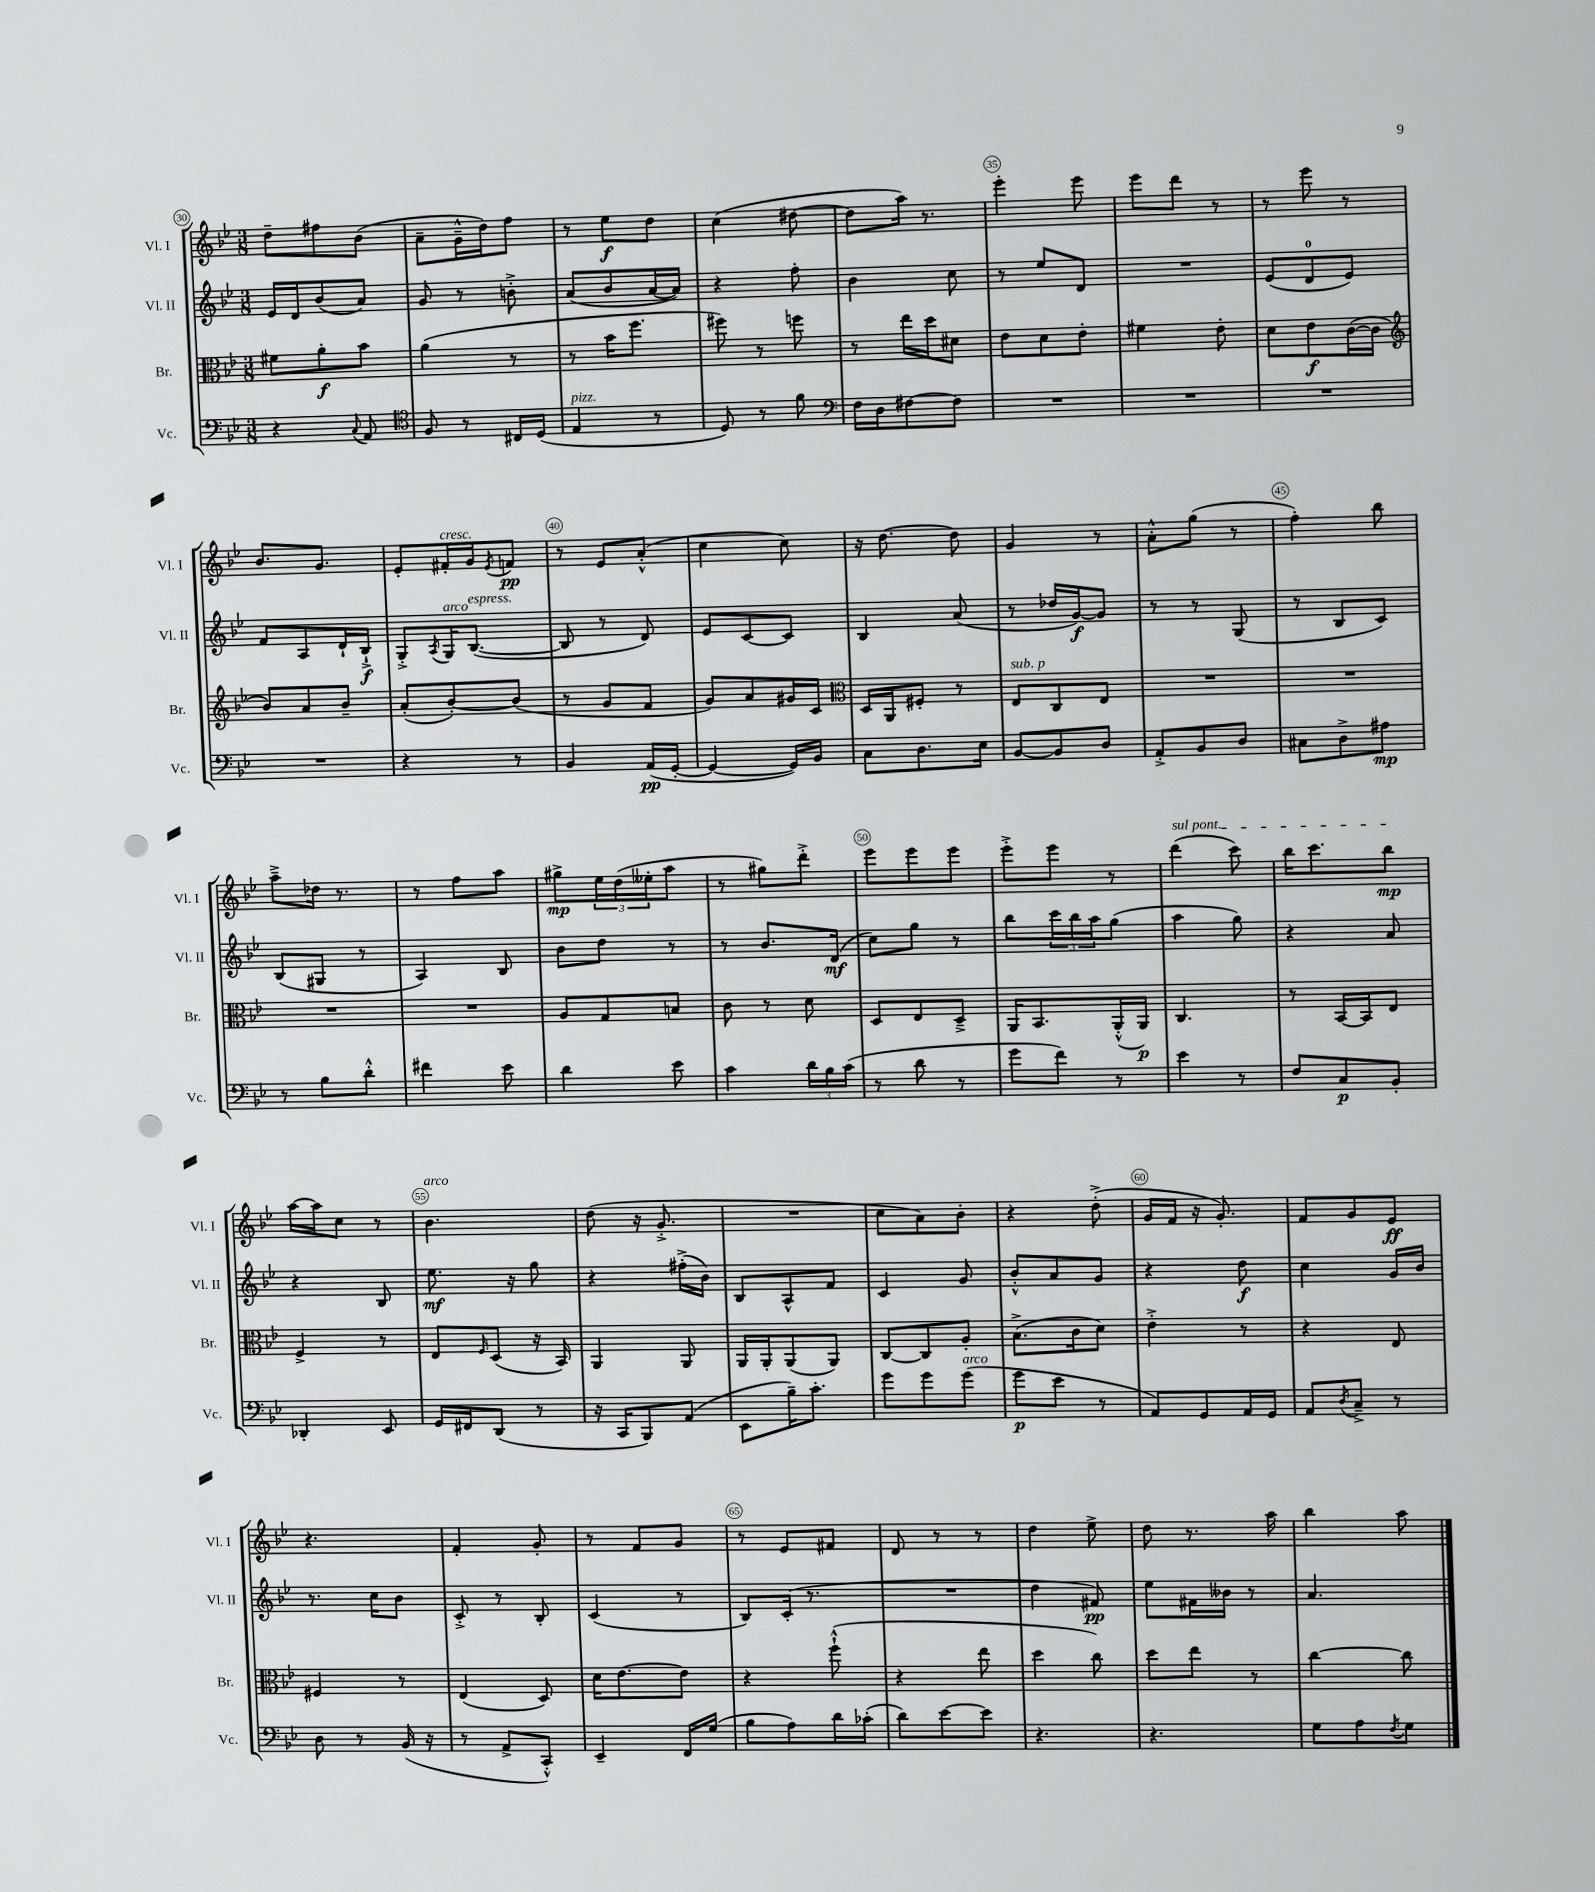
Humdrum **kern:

**kern	**kern	**kern	**kern
*staff4	*staff3	*staff2	*staff1
*clefF4	*clefC3	*clefG2	*clefG2
*k[b-e-]	*k[b-e-]	*k[b-e-]	*k[b-e-]
*M3/8	*M3/8	*M3/8	*M3/8
4r	8f#	16e-	8dd~
.	.	16d	.
.	8a'	(8b-	8ff#
8qqC	.	.	.
8AA	8b-	8a)	(8b-
=	=	=	=
*clefC4	*	*	*
8F	(4a	8g	8a~
8r	.	8r	16g~^^
.	.	.	16dd)
16C#	8r	8b'^	8ff
(16D	.	.	.
=	=	=	=
4E-	8r	(8a	8r
.	16b-	8b-	8ee-
.	8.ff	.	.
8r	.	[16a	8dd
.	.	16a])	.
=	=	=	=
8D)	8ff#)	4r	(4cc
8r	8r	.	.
8f	8ff	8ff'	[8dd#
=	=	=	=
*clefF4	*	*	*
16F	8r	4b-	8dd#]
16D	.	.	.
[8F#	16ee-	.	16aa)
.	16dd	.	8.r
8F#]	8d#	8cc	.
=	=	=	=
4.r	8e-	8r	4eee-'
.	8d	8ee-	.
.	8e-'	8d	8eee-
=	=	=	=
4.r	4f#	4.r	8eee-
.	.	.	8ddd
.	8e-'	.	8r
=	=	=	=
4.r	8d	(8e-	8r
.	8e-	8d	8eee-
.	([16c	8e-)	8r
.	16c]	.	.
=	=	=	=
*	*clefG2	*	*
4.r	8b-)	8f	8.b-
.	8a	8A	.
.	.	.	8.g
.	8b-~	16d`	.
.	.	16B-`^	.
=	=	=	=
4r	(8a'	8G'^	8e-'
.	.	8qA	.
.	[8b-')	16G	16f#'
.	.	([8.B-	16g
.	.	.	8qe-
8r	(8b-]	.	8f
=	=	=	=
4BB-	8r	8B-]	8r
.	8g	8r	8e-
(16AA	8f	8d)	(8a'^^
[16GG'	.	.	.
=	=	=	=
4GG_	8g)	8e-	4cc
.	8a	[8c	.
16GG])	16g#	8c]	8cc)
16BB-	16c	.	.
=	=	=	=
*	*clefC3	*	*
8C	16D	4B-	16r
.	16AA	.	[8.dd
8.D	8F#'	.	.
.	8r	(8a	8dd]
16E-	.	.	.
=	=	=	=
[8BB-	8E-	8r	4g
8BB-]	8C	16dd-	.
.	.	[16g)	.
8D	8E-	8g]	8r
=	=	=	=
8AA'^	4.r	8r	8a'^^
8BB-	.	8r	(8gg
8D	.	(8G	8r
=	=	=	=
8C#	4.r	8r	4ff')
8D^	.	8B-	.
8A#	.	8c)	8bb-
=	=	=	=
8r	4.r	(8B-	8aa~^
8B-	.	8G#	16dd-
.	.	.	8.r
8d'^^	.	8r	.
=	=	=	=
4f#	4.r	4A)	8r
.	.	.	8ff
8e-	.	8B-	8aa
=	=	=	=
4d	8A	8b-	8gg#^
.	8G	8dd	24ee-
.	.	.	(24dd
.	.	.	24ee--'
8e-	8B	8r	8aa
=	=	=	=
4c	8c	8r	8r
.	8r	8.b-	8gg#)
24d	8d	.	8ddd'^
24B-	.	.	.
.	.	(16d	.
(24c	.	.	.
=	=	=	=
8r	8D	8cc)	8eee-
8d	8E-	8gg	8eee-
8r	8D~^	8r	8eee-
=	=	=	=
8g	16AA	8bb-	8eee-'^
.	8.BB-	.	.
8f)	.	24ccc	8eee-
.	.	24bb-	.
.	.	24aa	.
8r	(16AA'^^	(8gg	8r
.	16AA)	.	.
=	=	=	=
4e-	4.C	4aa	(4ddd
8r	.	8gg)	8ccc)
=	=	=	=
8F	8r	4r	16bb-
.	.	.	8.ccc
8C	[16BB-	.	.
.	16BB-]	.	.
8BB-'	8E-	8a	8bb-
=	=	=	=
4DD-'	4F^	4r	[16aa
.	.	.	16aa]
.	.	.	8cc
8EE-	8r	8B-	8r
=	=	=	=
16GG	8E-	8.ee-	4.b-
16FF#	.	.	.
.	16qqF	.	.
(8DD	(8D	.	.
.	.	16r	.
8r	16r	8gg	.
.	16BB-)	.	.
=	=	=	=
16r	4AA	4r	(8dd
16CC	.	.	.
8BBB-)	.	.	16r
.	.	.	8.g'^
(8AA	8AA	(16ff#'^	.
.	.	16b-)	.
=	=	=	=
8EE-	16AA	8B-	4.r
.	16AA'	.	.
16B-~)	(8AA	8A^^	.
8.c'	.	.	.
.	8AA)	8f	.
=	=	=	=
8g	[8C	4c	8cc
8g	8C]	.	8a)
(8g	8A'	8g	8b-'
=	=	=	=
8g	(8.B-^	8b-'^^	4r
8e-	.	8a	.
.	16c	.	.
8r	8d)	8g	(8dd'^
=	=	=	=
8AA)	4e-'^	4r	16g
.	.	.	16f
8GG	.	.	16r
.	.	.	8.g')
16AA	8r	8dd	.
16GG	.	.	.
=	=	=	=
8AA	4r	4cc	8f
8qD	.	.	.
8C~^	.	.	8g
8r	8E-	16g	8e-
.	.	16b-	.
=	=	=	=
8D	4F#	8.r	4.r
8r	.	.	.
.	.	16cc	.
(16BB-	8r	8b-	.
16r	.	.	.
=	=	=	=
8r	(4E-	8c'^	4f'
8AA^	.	8r	.
8CC'^^)	8D)	8B-'	8g'
=	=	=	=
4EE-~	16d	(4c	8r
.	[8.e-	.	.
.	.	.	8f
16FF	8e-]	8r	8g
(16G	.	.	.
=	=	=	=
8B-	4r	8B-)	8r
8A)	.	(16c'	8e-
.	.	8.r	.
16d	(8ff`^^	.	8f#
(16c-'	.	.	.
=	=	=	=
8d)	4r	4.r	8d
[8e-	.	.	8r
8e-]	8ee-	.	8r
=	=	=	=
4.r	4dd	4dd	4dd
.	8cc)	8f#)	8ee-^
=	=	=	=
4.r	8dd	8ee-	8dd
.	8ee-	16f#	8.r
.	.	16b--	.
.	8r	8r	.
.	.	.	16aa
=	=	=	=
8G	[4cc	4.a	4bb-
8A	.	.	.
8qF	.	.	.
8G	8cc]	.	8aa
==	==	==	==
*-	*-	*-	*-
